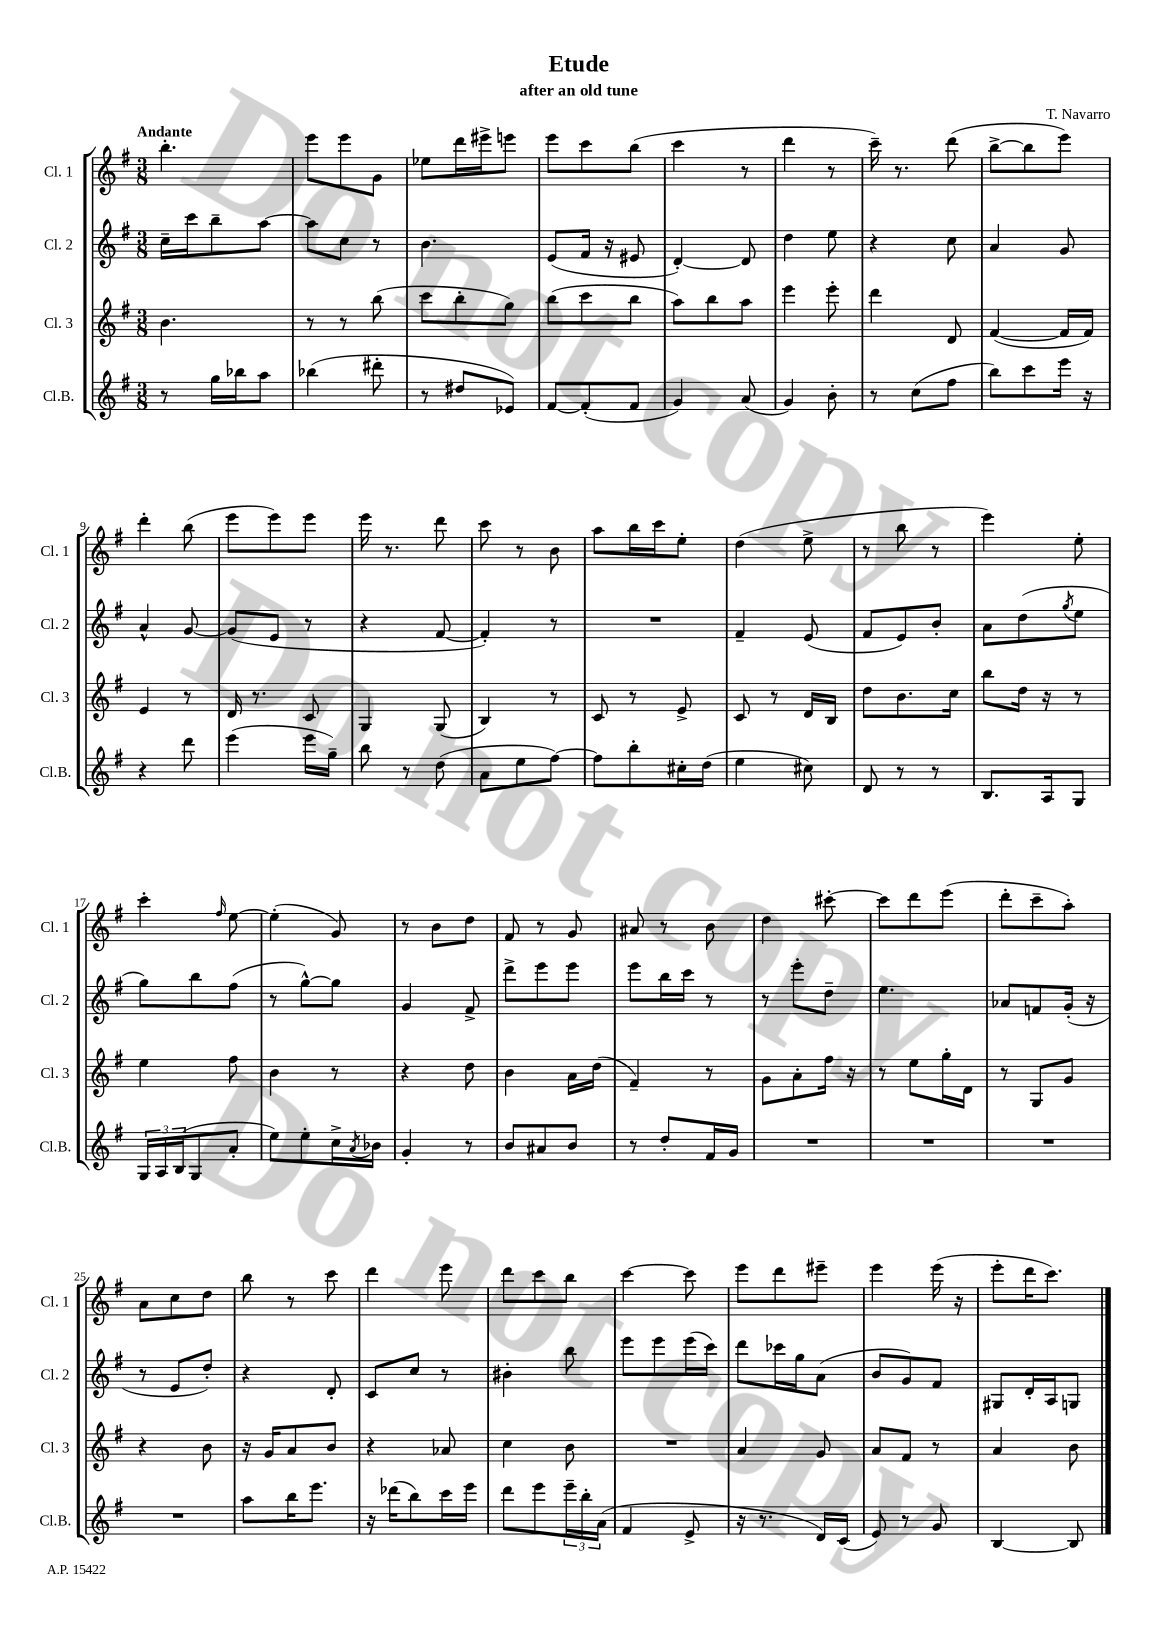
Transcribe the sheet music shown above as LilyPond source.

\header { title = "Etude" composer = "T. Navarro" subtitle = "after an old tune" }
<<
\new StaffGroup <<
\new Staff = "s0" \with { instrumentName = "Cl. 1" shortInstrumentName = "Cl. 1" } {
    \clef treble \key g \major \numericTimeSignature \time 3/8 \tempo "Andante"
    b''4.-. |
    e'''8 e'''8 g'8 |
    ees''8 d'''16 eis'''16-> e'''8 |
    e'''8 c'''8 b''8( |
    c'''4 r8 |
    d'''4 r8 |
    c'''16--) r8. d'''8( |
    b''8~-> b''8 e'''8) |
    d'''4-. b''8( |
    e'''8 e'''8) e'''8 |
    e'''16 r8. d'''8 |
    c'''8 r8 b'8 |
    a''8 b''16 c'''16 e''8-. |
    d''4( e''8-> |
    r8 b''8 r8 |
    e'''4) e''8-. |
    c'''4-. \grace { fis''16 } e''8~ |
    e''4-.( g'8) |
    r8 b'8 d''8 |
    fis'8 r8 g'8 |
    ais'8 r8 b'8 |
    d''4 cis'''8~-. |
    cis'''8 d'''8 e'''8( |
    d'''8-. c'''8-- a''8-.) |
    a'8 c''8 d''8 |
    b''8 r8 c'''8 |
    d'''4 e'''8 |
    d'''8 c'''8 b''8 |
    c'''4~ c'''8 |
    e'''8 d'''8 eis'''8-- |
    e'''4 e'''16( r16 |
    e'''8-. d'''16 c'''8.) \bar "|." |
}
\new Staff = "s1" \with { instrumentName = "Cl. 2" shortInstrumentName = "Cl. 2" } {
    \clef treble \key g \major \numericTimeSignature \time 3/8
    c''16-- c'''16 b''8-- a''8~ |
    a''8 c''8 r8 |
    b'4. |
    e'8( fis'16 r16 eis'8 |
    d'4~-.) d'8 |
    d''4 e''8 |
    r4 c''8 |
    a'4 g'8 |
    a'4-^ g'8~ |
    g'8( e'8 r8 |
    r4 fis'8~ |
    fis'4-.) r8 |
    R4. |
    fis'4-- e'8( |
    fis'8 e'8) b'8-. |
    a'8 d''8( \acciaccatura { g''8 } e''8 |
    g''8) b''8 fis''8( |
    r8 g''8~-^) g''8 |
    g'4 fis'8-> |
    d'''8-> e'''8 e'''8 |
    e'''8 b''16 c'''16 r8 |
    r8 e'''8-. d''8-- |
    e''4. |
    aes'8 f'8 g'16-.( r16 |
    r8 e'8 d''8-.) |
    r4 d'8-. |
    c'8 c''8 r8 |
    bis'4-. b''8 |
    e'''8 e'''8 e'''16( c'''16) |
    d'''8 ces'''16 g''16 a'8( |
    b'8 g'8) fis'8 |
    gis8 d'16-. a16 g8 \bar "|." |
}
\new Staff = "s2" \with { instrumentName = "Cl. 3" shortInstrumentName = "Cl. 3" } {
    \clef treble \key g \major \numericTimeSignature \time 3/8
    b'4. |
    r8 r8 b''8( |
    c'''8 b''8-. g''8) |
    b''8( c'''8 b''8 |
    a''8) b''8 a''8 |
    e'''4 e'''8-. |
    d'''4 d'8 |
    fis'4~( fis'16 fis'16) |
    e'4 r8 |
    d'16 r8. c'8 |
    g4 g8( |
    b4) r8 |
    c'8 r8 e'8-> |
    c'8 r8 d'16 b16 |
    d''8 b'8. c''16 |
    b''8 d''16 r16 r8 |
    e''4 fis''8 |
    b'4 r8 |
    r4 d''8 |
    b'4 a'16 d''16( |
    fis'4--) r8 |
    g'8 a'8-. fis''16 r16 |
    r8 e''8 g''16-. d'16 |
    r8 g8 g'8 |
    r4 b'8 |
    r16 g'16 a'8 b'8 |
    r4 aes'8 |
    c''4 b'8 |
    R4. |
    a'4 g'8 |
    a'8 fis'8 r8 |
    a'4 b'8 \bar "|." |
}
\new Staff = "s3" \with { instrumentName = "Cl.B." shortInstrumentName = "Cl.B." } {
    \clef treble \key g \major \numericTimeSignature \time 3/8
    r8 g''16 bes''16 a''8 |
    bes''4( dis'''8-. |
    r8 dis''8 ees'8) |
    fis'8~ fis'8-.( fis'8 |
    g'4) a'8( |
    g'4) b'8-. |
    r8 c''8( fis''8 |
    b''8) c'''8 e'''16 r16 |
    r4 d'''8 |
    e'''4( e'''16 g''16--) |
    b''8 r8 d''8( |
    a'8 e''8 fis''8~) |
    fis''8 b''8-. cis''16-. d''16( |
    e''4 cis''8) |
    d'8 r8 r8 |
    b8. a16 g8 |
    \tuplet 3/2 { g16 a16 b16( } g8 a'8-. |
    e''8) e''8-. c''16-> \acciaccatura { a'8 } bes'16 |
    g'4-. r8 |
    b'8 ais'8 b'8 |
    r8 d''8-. fis'16 g'16 |
    R4. |
    R4. |
    R4. |
    R4. |
    a''8 b''16 e'''8. |
    r16 des'''16( b''8) c'''16 e'''16 |
    d'''8 e'''8 \tuplet 3/2 { e'''16-- b''16-. a'16( } |
    fis'4 e'8-> |
    r16 r8. d'16) c'16( |
    e'8) r8 g'8 |
    b4~ b8 \bar "|." |
}
>>
>>
